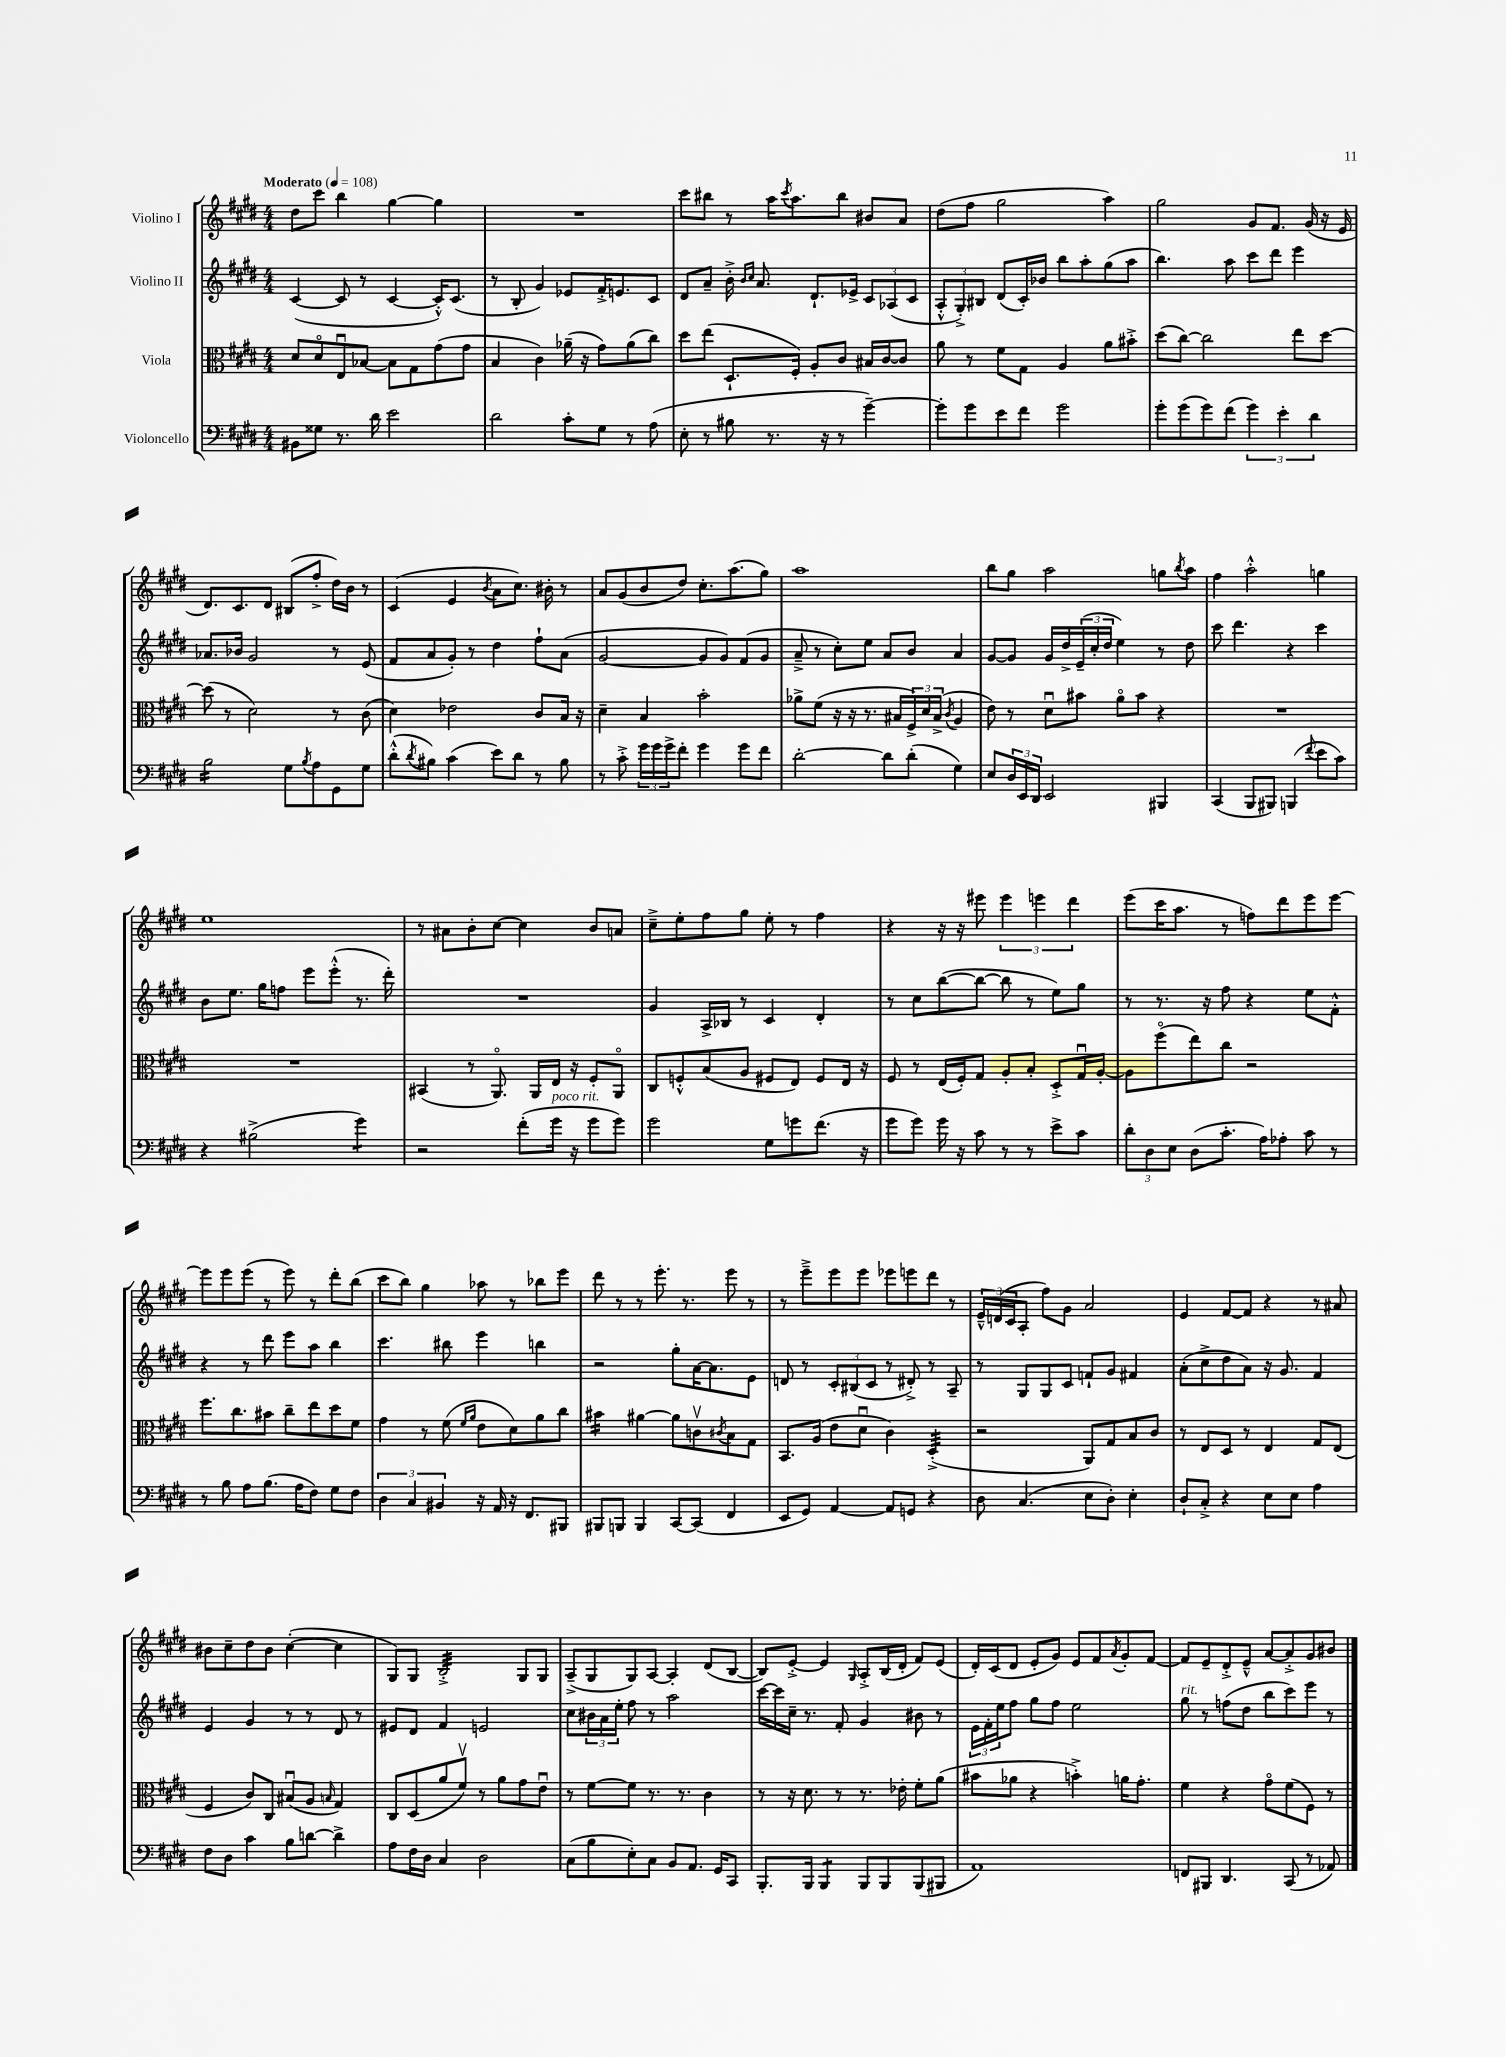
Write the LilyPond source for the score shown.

<<
\new StaffGroup <<
\new Staff = "s0" \with { instrumentName = "Violino I" } {
    \clef treble \key e \major \numericTimeSignature \time 4/4 \tempo "Moderato" 4 = 108
    dis''8 cis'''8 b''4 gis''4~ gis''4 |
    R1 |
    cis'''8 bis''8 r8 a''16 \acciaccatura { cis'''8 } a''8. bis''8 bis'8 a'8 |
    dis''8( fis''8 gis''2 a''4) |
    gis''2 gis'8 fis'8. gis'16( r16 e'16 |
    dis'8.) cis'8. dis'8 bis8( fis''8-.-> dis''16) b'16 r8 |
    cis'4( e'4 \acciaccatura { b'8 } a'8 cis''8.) bis'16-. r8 |
    a'8 gis'8( b'8 dis''8) cis''8.-. a''8.( gis''8) |
    a''1 |
    b''8 gis''8 a''2 g''8 \acciaccatura { b''8 } a''8 |
    fis''4 a''2-.-^ g''4 |
    e''1 |
    r8 ais'8 b'8-. cis''8~ cis''4 b'8 a'8 |
    cis''8---> e''8-. fis''8 gis''8 e''8-. r8 fis''4 |
    r4 r16 r16 eis'''8 \tuplet 3/2 { eis'''4 e'''4 dis'''4 } |
    e'''8( cis'''16 a''8. r8 f''8) dis'''8 e'''8 e'''8~ |
    e'''8 e'''8 e'''8( r8 e'''8) r8 dis'''8-. b''8( |
    cis'''8 b''8) gis''4 aes''8 r8 bes''8 e'''8 |
    dis'''8 r8 r8 e'''8.-. r8. e'''8 r8 |
    r8 e'''8---> e'''8 e'''8 ees'''8 e'''8 dis'''8 r8 |
    \tuplet 3/2 { e'16---^ d'16( cis'16 } a8-. fis''8) gis'8 a'2 |
    e'4 fis'8~ fis'8 r4 r8 ais'8 |
    bis'8 cis''8-- dis''8 bis'8 cis''4~-.( cis''4 |
    gis8) gis8 b2:32-.-> gis8 gis8 |
    a8--->( gis8 gis8) a8~ a4-. dis'8( b8~ |
    b8) e'8~-.-> e'4 \grace { gis16 } a8-.-> b16( dis'16-. fis'8) e'8( |
    dis'16-.) cis'16( dis'8 e'8-. gis'8) e'8 fis'8 \acciaccatura { a'8 } gis'8-. fis'8~ |
    fis'8 e'8-- dis'8-.-> e'8---^ a'8~ a'8-.-> gis'8 bis'8 \bar "|." |
}
\new Staff = "s1" \with { instrumentName = "Violino II" } {
    \clef treble \key e \major \numericTimeSignature \time 4/4
    cis'4~( cis'8 r8 cis'4~ cis'16-.-^) cis'8.( |
    r8 b8-. gis'4) ees'8 fis'16-.-> e'8. cis'8 |
    dis'8 a'8-- b'16-.-> \grace { b'16 cis''16 } a'8. dis'8.-! ees'16-> \tuplet 3/2 { cis'8 aes8( cis'8 } |
    \tuplet 3/2 { a8-.-^ gis8-.->) bis8 } dis'8( cis'16-.) bes'16 b''8 a''8-. gis''8( a''8 |
    b''4.) a''8 cis'''8 dis'''8 e'''4 |
    aes'8. bes'16 gis'2 r8 e'8( |
    fis'8 a'8 gis'8-.) r8 dis''4 fis''8-! a'8( |
    gis'2~ gis'8 gis'8) fis'8( gis'8 |
    a'8---> r8 cis''8-.) e''8 a'8 b'8 a'4 |
    gis'8~ gis'8 gis'16 dis''16-> \tuplet 3/2 { e'16--( cis''16-. dis''16 } e''4) r8 dis''8 |
    cis'''8 dis'''4. r4 cis'''4 |
    b'8 e''8. gis''16 f''8 e'''8 e'''8-.-^( r8. dis'''16-.) |
    R1 |
    gis'4 a16-> bes16 r8 cis'4 dis'4-. |
    r8 cis''8 b''8~( b''8~ b''8 r8 e''8) gis''8 |
    r8 r8. r16 fis''8 r4 e''8 fis'8-.-^ |
    r4 r8 dis'''8 e'''8 a''8 b''4 |
    cis'''4. bis''8 e'''4 b''4 |
    r2 gis''8-. a'16~ a'8. e'8 |
    d'8 r8 \tuplet 3/2 { cis'8-. bis8( cis'8 } r8 dis'8-.->) r8 a8-- |
    r8 gis8 gis8 cis'8 f'8-! gis'8 fis'4 |
    a'8-.( cis''8-> dis''8 a'8) r16 gis'8. fis'4 |
    e'4 gis'4 r8 r8 dis'8 r8 |
    eis'8 dis'8 fis'4 e'2 |
    cis''8 \tuplet 3/2 { bis'16 a'16 e''16-. } fis''8 r8 a''2 |
    cis'''16~ cis'''16 cis''16-- r8. fis'8-. gis'4 bis'8 r8 |
    \tuplet 3/2 { e'16 fis'16-. e''16 } fis''8 gis''8 fis''8 e''2 |
    gis''8^\markup { \italic "rit." } r8 f''8( dis''8 b''8 cis'''8) e'''8 r8 \bar "|." |
}
\new Staff = "s2" \with { instrumentName = "Viola" } {
    \clef alto \key e \major \numericTimeSignature \time 4/4
    dis'8 dis'8\flageolet e8\downbow bes8~ bes8 gis8 gis'8( gis'8 |
    b4 cis'4) aes'16--( r16 gis'8) aes'8( cis''8) |
    dis''8 e''8( dis8.-! fis16-.) a8-. cis'8 bis16 cis'16~ cis'8 |
    a'8 r8 fis'8 gis8 a4 a'8 bis'8-.-> |
    dis''8( cis''8~) cis''2 e''8 dis''8~ |
    dis''8( r8 dis'2) r8 cis'8( |
    dis'4) ees'2 cis'8 b16 r16 |
    dis'4-- b4 b'2-. |
    aes'8-> fis'8( r16 r16 r8. bis16 \tuplet 3/2 { fis16->) dis'16 bis16->( } \acciaccatura { cis'8 } a4 |
    e'8) r8 dis'8\downbow bis'8 a'8\flageolet bis'8 r4 |
    R1 |
    R1 |
    bis,4( r8 a,8.\flageolet) a,16 e16 r16 fis8-. a,8\flageolet |
    cis8 f8-.-^ b8( a8 fis8 e8) fis8 e16 r16 |
    fis8 r8 e16( fis16-.) gis8 a8-. b8-. dis8-.-> gis16\downbow a16~-. |
    a8 fis''8\flageolet( e''8) cis''8 r2 |
    fis''8. cis''8. bis'8 cis''8-- e''8 dis''8 fis'8 |
    gis'4 r8 fis'8( \grace { fis'16 a'16 } e'8 dis'8) a'8 cis''8 |
    bis'4:16 ais'4~ ais'8 c'8\upbow \acciaccatura { cis'8 } b8 gis8 |
    b,8. a16( e'8 dis'8\downbow cis'4) dis4:32-.->( |
    r2 a,8) gis8 b8 cis'8 |
    r8 e8 dis8 r8 e4 gis8 e8( |
    fis4 cis'8) cis8 bis8\downbow( a8 \grace { b16 } gis4) |
    cis8 dis8( a'8 fis'8\upbow) r8 a'8 gis'8 e'8\downbow |
    r8 fis'8~ fis'8 r8. r8. cis'4 |
    r8 r16 dis'8. r8 r8. ees'16-. fis'8-. a'8( |
    bis'8 aes'8 r4 b'4-.->) a'16 gis'8.-. |
    fis'4 r4 gis'8\flageolet fis'8( fis8) r8 \bar "|." |
}
\new Staff = "s3" \with { instrumentName = "Violoncello" } {
    \clef bass \key e \major \numericTimeSignature \time 4/4
    bis,8 gisis8 r8. dis'16 e'2 |
    dis'2 cis'8-. gis8 r8 a8( |
    e8-. r8 bis8 r8. r16 r8 gis'4~--) |
    gis'8-. gis'8 e'8 fis'8 gis'2 |
    gis'8-. gis'8( gis'8) fis'8( \tuplet 3/2 { gis'4) e'4-. dis'4 } |
    b2:16 gis8 \acciaccatura { b8 } a8 gis,8 gis8 |
    dis'8-.-^( \acciaccatura { dis'8 } bis8) cis'4( e'8) dis'8 r8 bis8 |
    r8 cis'8-.-> \tuplet 3/2 { gis'16 gis'16 gis'16-> } fis'8-. gis'4 gis'8 fis'8 |
    dis'2~-. dis'8 dis'8-.( gis4) |
    e8 \tuplet 3/2 { dis16 e,16 dis,16 } e,2 bis,,4 |
    cis,4( b,,8 bis,,8) b,,4( \appoggiatura { fis'8 } e'8 cis'8) |
    r4 bis2->( gis'4:8) |
    r2 fis'8-.( gis'16^\markup { \italic "poco rit." } r16 gis'8 gis'8) |
    gis'2 gis8 g'8 fis'8.( r16 |
    gis'8 gis'8) gis'16 r16 cis'8 r8 r8 e'8-> cis'8 |
    \tuplet 3/2 { dis'8-. dis8 e8 } dis8( cis'8.-. a16) aes8-. cis'8 r8 |
    r8 b8 a8 b8.( a16 fis8) gis8 fis8 |
    \tuplet 3/2 { dis4 cis4 bis,4 } r16 a,16 r16 fis,8. bis,,8 |
    bis,,8 b,,8 b,,4 cis,8~ cis,8( fis,4 |
    e,8 gis,8) a,4~ a,8 g,8 r4 |
    dis8 cis4.( e8 dis8-.) e4-. |
    dis8-! cis8-.-> r4 e8 e8 a4 |
    fis8 dis8 cis'4 b8 d'8~ d'4-> |
    a8 fis16 dis16 cis4 dis2 |
    cis8( b8 e8-.) cis8 b,8 a,8. gis,16 cis,8 |
    b,,8.-. b,,16 b,,4:8 b,,8 b,,8 b,,8( bis,,8 |
    a,1) |
    f,8 bis,,8 dis,4. cis,8( r8 aes,8) \bar "|." |
}
>>
>>
\layout { \context { \Score \remove "Bar_number_engraver" } }
